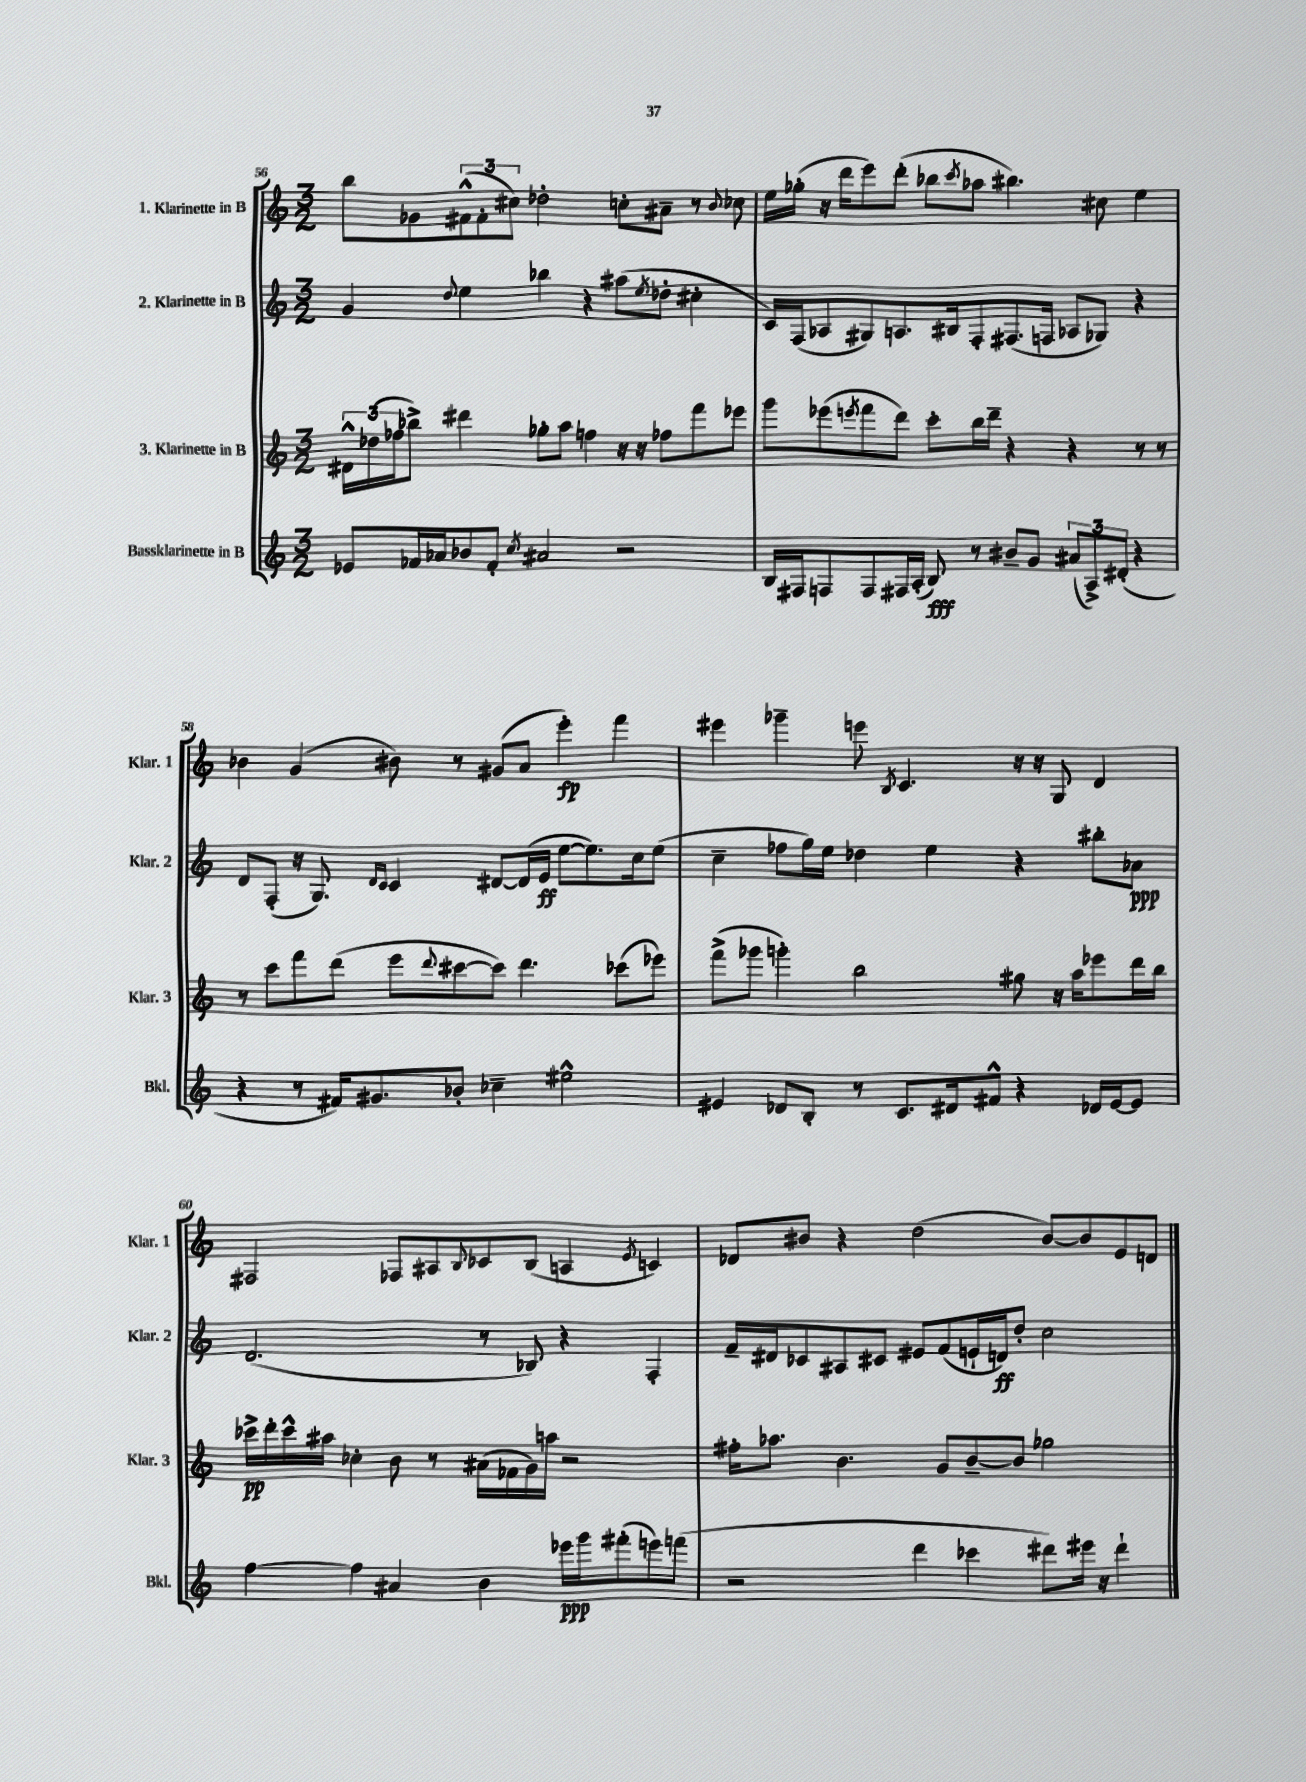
<<
\new StaffGroup <<
\new Staff = "s0" \with { instrumentName = "1. Klarinette in B" shortInstrumentName = "Klar. 1" } {
    \clef treble \key c \major \numericTimeSignature \time 3/2
    b''8 ges'8 \tuplet 3/2 { fis'8-^( fis'8-. cis''8) } des''2-. c''8-. ais'8-- r8 \appoggiatura { b'8 } ces''8 |
    e''16 ges''16-.( r16 d'''16 e'''8) d'''8-.( bes''8 \acciaccatura { c'''8 } aes''8 bis''4.) cis''8 e''4 |
    bes'4 g'4( bis'8) r8 gis'8( a'8 e'''4-.\fp) f'''4 |
    eis'''4 ges'''4-- e'''8 \acciaccatura { b8 } c'4. r16 r16 g8 d'4 |
    fis2 fes8 ais8 \appoggiatura { b8 } ces'8 b8( a4 \acciaccatura { e'8 } c'4) |
    des'8 bis'8 r4 d''2( bis'8~) bis'8 e'8 d'8 \bar "|." |
}
\new Staff = "s1" \with { instrumentName = "2. Klarinette in B" shortInstrumentName = "Klar. 2" } {
    \clef treble \key c \major \numericTimeSignature \time 3/2
    g'4 \appoggiatura { d''8 } e''4 bes''4 r4 ais''8( \acciaccatura { e''8 } des''8-. cis''4-. |
    c'16) f16( aes8 gis8) a8. bis16 f8-. fis8.( f16 aes8 ges8) r4 |
    d'8 f8-.( r16 g8.) \grace { d'16 c'16 } c'4 dis'8~ dis'16( e'16\ff e''8~ e''8.) c''16 e''8( |
    c''4-- fes''8 g''16) e''16 des''4 e''4 r4 bis''8-. aes'8\ppp |
    d'2.( r8 bes8) r4 f4-. |
    f'16-- dis'16 ces'8 ais8 cis'8 eis'8 f'8( e'16-! d'16\ff) d''8-. c''2 \bar "|." |
}
\new Staff = "s2" \with { instrumentName = "3. Klarinette in B" shortInstrumentName = "Klar. 3" } {
    \clef treble \key c \major \numericTimeSignature \time 3/2
    \tuplet 3/2 { dis'16-^ des''16( fes''16 } bes''8->) dis'''4 ges''8-. a''8 f''4 r16 r16 fes''8 f'''8 ees'''8 |
    g'''8 ees'''8( \acciaccatura { e'''8 } f'''8 d'''8) c'''8-. b''16 d'''16-- r4 r4 r8 r8 |
    r8 c'''8 f'''8 d'''8( e'''8 \appoggiatura { d'''8 } cis'''8~ cis'''8) d'''4. ces'''8( ees'''8) |
    f'''8->( ges'''8 g'''4-.) b''2 gis''8 r16 a''16 ees'''8 d'''16 b''16 |
    ces'''16->\pp d'''16-. ces'''16-^ ais''16 ces''4-. b'8 r8 ais'16( fes'16 g'16) a''16 r2 |
    fis''16-. aes''8. b'4. g'8 b'8~-- b'8 ges''2 \bar "|." |
}
\new Staff = "s3" \with { instrumentName = "Bassklarinette in B" shortInstrumentName = "Bkl." } {
    \clef treble \key c \major \numericTimeSignature \time 3/2
    ees'8 fes'16 aes'16 bes'8 fes'8-. \acciaccatura { c''8 } ais'2 r2 |
    b16 fis16 f8 f8 fis16 a16-.( b8\fff) r8 bis'8-- g'8 \tuplet 3/2 { ais'8( a8->) dis'8-.( } r4 |
    r4 r8 fis'16) gis'8. bes'8-. ces''4-- eis''2-^ |
    eis'4 des'8 b8-. r8 c'8. dis'16 fis'8-^ r4 des'16 eis'16~ eis'8 |
    f''4~ f''4 ais'4 b'4 ees'''16\ppp g'''16 fis'''8-.( e'''8) f'''8( |
    r2 d'''4 ces'''4 dis'''8) eis'''16 r16 dis'''4-! \bar "|." |
}
>>
>>
\layout { \context { \Score currentBarNumber = #56 } }
